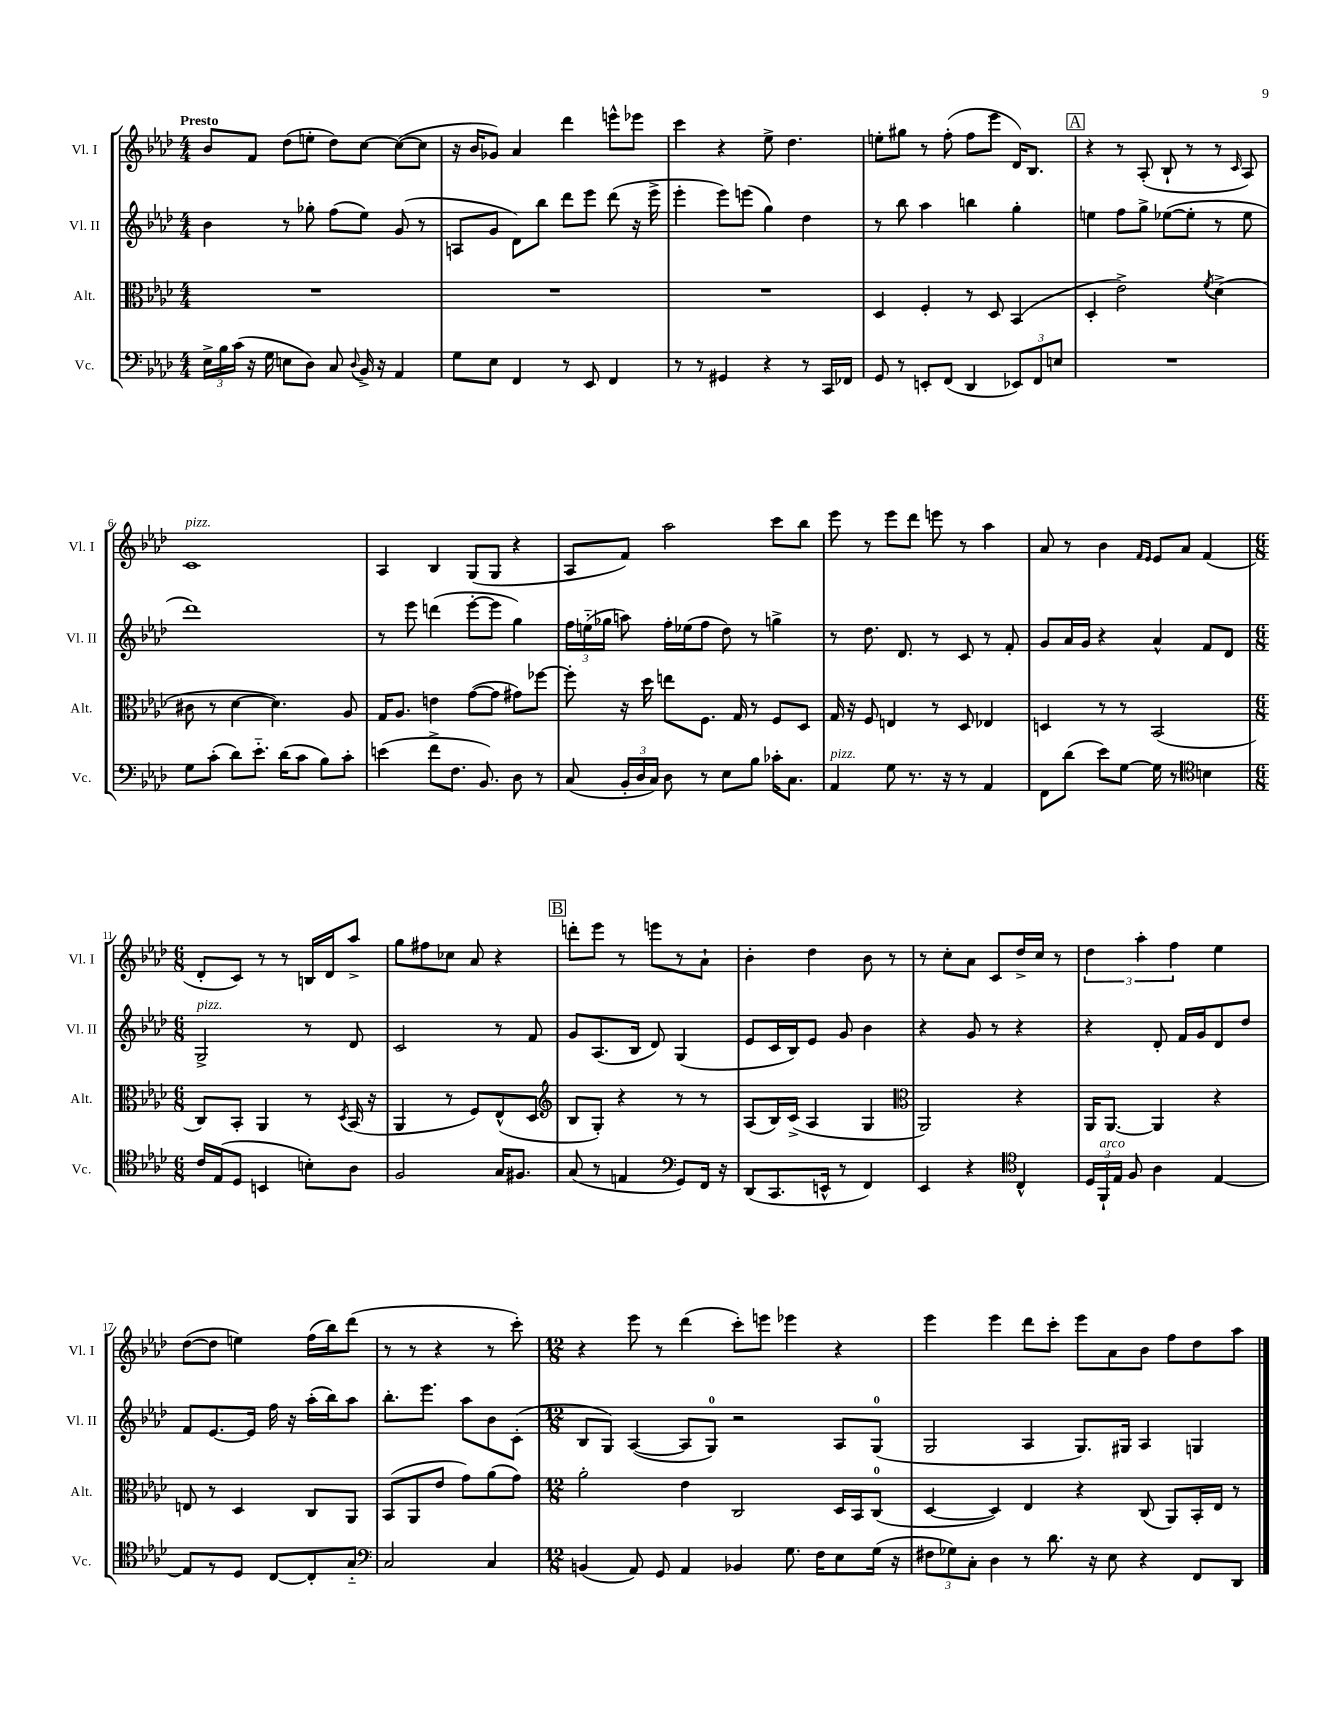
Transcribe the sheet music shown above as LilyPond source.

<<
\new StaffGroup <<
\new Staff = "s0" \with { instrumentName = "Vl. I" shortInstrumentName = "Vl. I" } {
    \clef treble \key aes \major \numericTimeSignature \time 4/4 \tempo "Presto"
    \autoBeamOff bes'8[ f'8] des''8[( e''8]-. des''8[) c''8]~ c''8[~( c''8] |
    r16 bes'16[ ges'8]) aes'4 des'''4 e'''8[-^ ees'''8] |
    c'''4 r4 ees''8-> des''4. |
    e''8[-. gis''8] r8 f''8-.( f''8[ ees'''8] des'16[) bes8.] |
    \mark \markup { \box "A" } r4 r8 aes8-.( bes8-! r8 r8 \grace { c'16 } aes8) |
    c'1^\markup { \italic "pizz." } |
    aes4 bes4 g8[( g8] r4 |
    aes8[ f'8]) aes''2 c'''8[ bes''8] |
    ees'''8 r8 ees'''8[ des'''8] e'''8 r8 aes''4 |
    aes'8 r8 bes'4 \grace { f'16[ ees'16] } ees'8[ aes'8] f'4( |
    \numericTimeSignature \time 6/8 des'8[-. c'8]) r8 r8 b16[ des'16 aes''8]-> |
    g''8[ fis''8 ces''8] aes'8 r4 |
    \mark \markup { \box "B" } d'''8[-. ees'''8] r8 e'''8[ r8 aes'8]-! |
    bes'4-. des''4 bes'8 r8 |
    r8 c''8[-. aes'8] c'8[ des''16-> c''16] r8 |
    \tuplet 3/2 { des''4 aes''4-. f''4 } ees''4 |
    des''8[~( des''8] e''4) f''16[( bes''16) des'''8]( |
    r8 r8 r4 r8 c'''8-.) |
    \numericTimeSignature \time 12/8 r4 ees'''8 r8 des'''4( c'''8[-.) e'''8] ees'''4 r4 |
    ees'''4 ees'''4 des'''8[ c'''8]-. ees'''8[ aes'8 bes'8] f''8[ des''8 aes''8] \bar "|." |
}
\new Staff = "s1" \with { instrumentName = "Vl. II" shortInstrumentName = "Vl. II" } {
    \clef treble \key aes \major \numericTimeSignature \time 4/4
    \autoBeamOff bes'4 r8 ges''8-. f''8[( ees''8]) g'8( r8 |
    a8[ g'8] des'8[) bes''8] des'''8[ ees'''8] des'''8( r16 ees'''16-> |
    ees'''4-. ees'''8[) e'''8]( g''4) des''4 |
    r8 bes''8 aes''4 b''4 g''4-. |
    \mark \markup { \box "A" } e''4 f''8[ g''8]-> ees''8[~( ees''8]-. r8 ees''8 |
    des'''1) |
    r8 ees'''8 d'''4( ees'''8[~-. ees'''8] g''4) |
    \tuplet 3/2 { f''16[ e''16-_( ges''16] } a''8) f''16[-. ees''16( f''8] des''8) r8 g''4-> |
    r8 des''8. des'8. r8 c'8 r8 f'8-. |
    g'8[ aes'16 g'16] r4 aes'4-^ f'8[ des'8] |
    \numericTimeSignature \time 6/8 g2->^\markup { \italic "pizz." } r8 des'8 |
    c'2 r8 f'8 |
    \mark \markup { \box "B" } g'8[ aes8.( bes16] des'8) g4( |
    ees'8[ c'16 bes16) ees'8] g'8 bes'4 |
    r4 g'8 r8 r4 |
    r4 des'8-. f'16[ g'16 des'8 des''8] |
    f'8[ ees'8.~ ees'16] f''16 r16 aes''16[-.( bes''16) aes''8] |
    bes''8.[-. ees'''8.] aes''8[ bes'8 c'8]-.( |
    \numericTimeSignature \time 12/8 bes8[ g8]) aes4~( aes8[ g8]-0) r2 aes8[ g8]-0( |
    g2 aes4 g8.[) gis16] aes4 g4 \bar "|." |
}
\new Staff = "s2" \with { instrumentName = "Alt." shortInstrumentName = "Alt." } {
    \clef alto \key aes \major \numericTimeSignature \time 4/4
    \autoBeamOff R1 |
    R1 |
    R1 |
    des4 f4-. r8 des8 bes,4( |
    \mark \markup { \box "A" } des4-. ees'2->) \acciaccatura { f'8 } des'4->( |
    cis'8 r8 des'4~ des'4.) aes8 |
    g16[ aes8.] e'4 g'8[~( g'8] gis'8[) fes''8]~ |
    fes''8-. r16 des''16 e''8[ f8.] g16 r8 f8[ des8] |
    g16 r16 f8 e4 r8 des8 ees4 |
    d4 r8 r8 bes,2( |
    \numericTimeSignature \time 6/8 c8[) bes,8]-. aes,4 r8 \acciaccatura { des8 } bes,16( r16 |
    aes,4 r8 f8[) ees8-^( des8] |
    \mark \markup { \box "B" } \clef treble bes8[ g8]-.) r4 r8 r8 |
    aes8[( bes16) c'16]->( aes4 g4 |
    \clef alto aes,2) r4 |
    aes,16[ aes,8.]~ aes,4 r4 |
    e8 r8 des4 c8[ aes,8] |
    bes,8[( aes,8 ees'8] g'8[) aes'8( g'8]) |
    \numericTimeSignature \time 12/8 aes'2-. ees'4 c2 des16[ bes,16 c8]-0( |
    des4~ des4) ees4 r4 c8( aes,8[) bes,16-. ees16] r8 \bar "|." |
}
\new Staff = "s3" \with { instrumentName = "Vc." shortInstrumentName = "Vc." } {
    \clef bass \key aes \major \numericTimeSignature \time 4/4
    \autoBeamOff \tuplet 3/2 { ees16[-> bes16 c'16]( } r16 g16 e8[ des8]) c8 \appoggiatura { des8 } bes,16-> r16 aes,4 |
    g8[ ees8] f,4 r8 ees,8 f,4 |
    r8 r8 gis,4 r4 r8 c,16[ fes,16] |
    g,8 r8 e,8[-. f,8]( des,4 \tuplet 3/2 { ees,8[) f,8 e8] } |
    \mark \markup { \box "A" } R1 |
    g8[ c'8]-.( des'8[) ees'8.]-_ des'16[( c'8] bes8[) c'8]-. |
    e'4( f'8[-> f8.] bes,8.) des8 r8 |
    c8( \tuplet 3/2 { bes,16[-. des16 c16]) } des8 r8 ees8[ bes8] ces'16[-. c8.] |
    aes,4^\markup { \italic "pizz." } g8 r8. r16 r8 aes,4 |
    f,8[ des'8]( ees'8[) g8]~ g16 r8. \clef tenor b4 |
    \numericTimeSignature \time 6/8 c'16[ ees16( des8] b,4 b8[-.) aes8] |
    f2 g16[ fis8.] |
    \mark \markup { \box "B" } g8( r8 e4 \clef bass g,8[) f,16] r16 |
    des,8[( c,8. e,16]-^ r8 f,4) |
    ees,4 r4 \clef tenor c4-^ |
    \tuplet 3/2 { des16[ f,16-!^\markup { \italic "arco" } ees16] } f8 aes4 ees4~ |
    ees8[ r8 des8] c8[~ c8-. g8]-_ |
    \clef bass c2 c4 |
    \numericTimeSignature \time 12/8 b,4( aes,8) g,8 aes,4 bes,4 g8. f16[ ees8 g16]( r16 |
    \tuplet 3/2 { fis8[ ges8) c8]-. } des4 r8 des'8. r16 ees8 r4 f,8[ des,8] \bar "|." |
}
>>
>>
